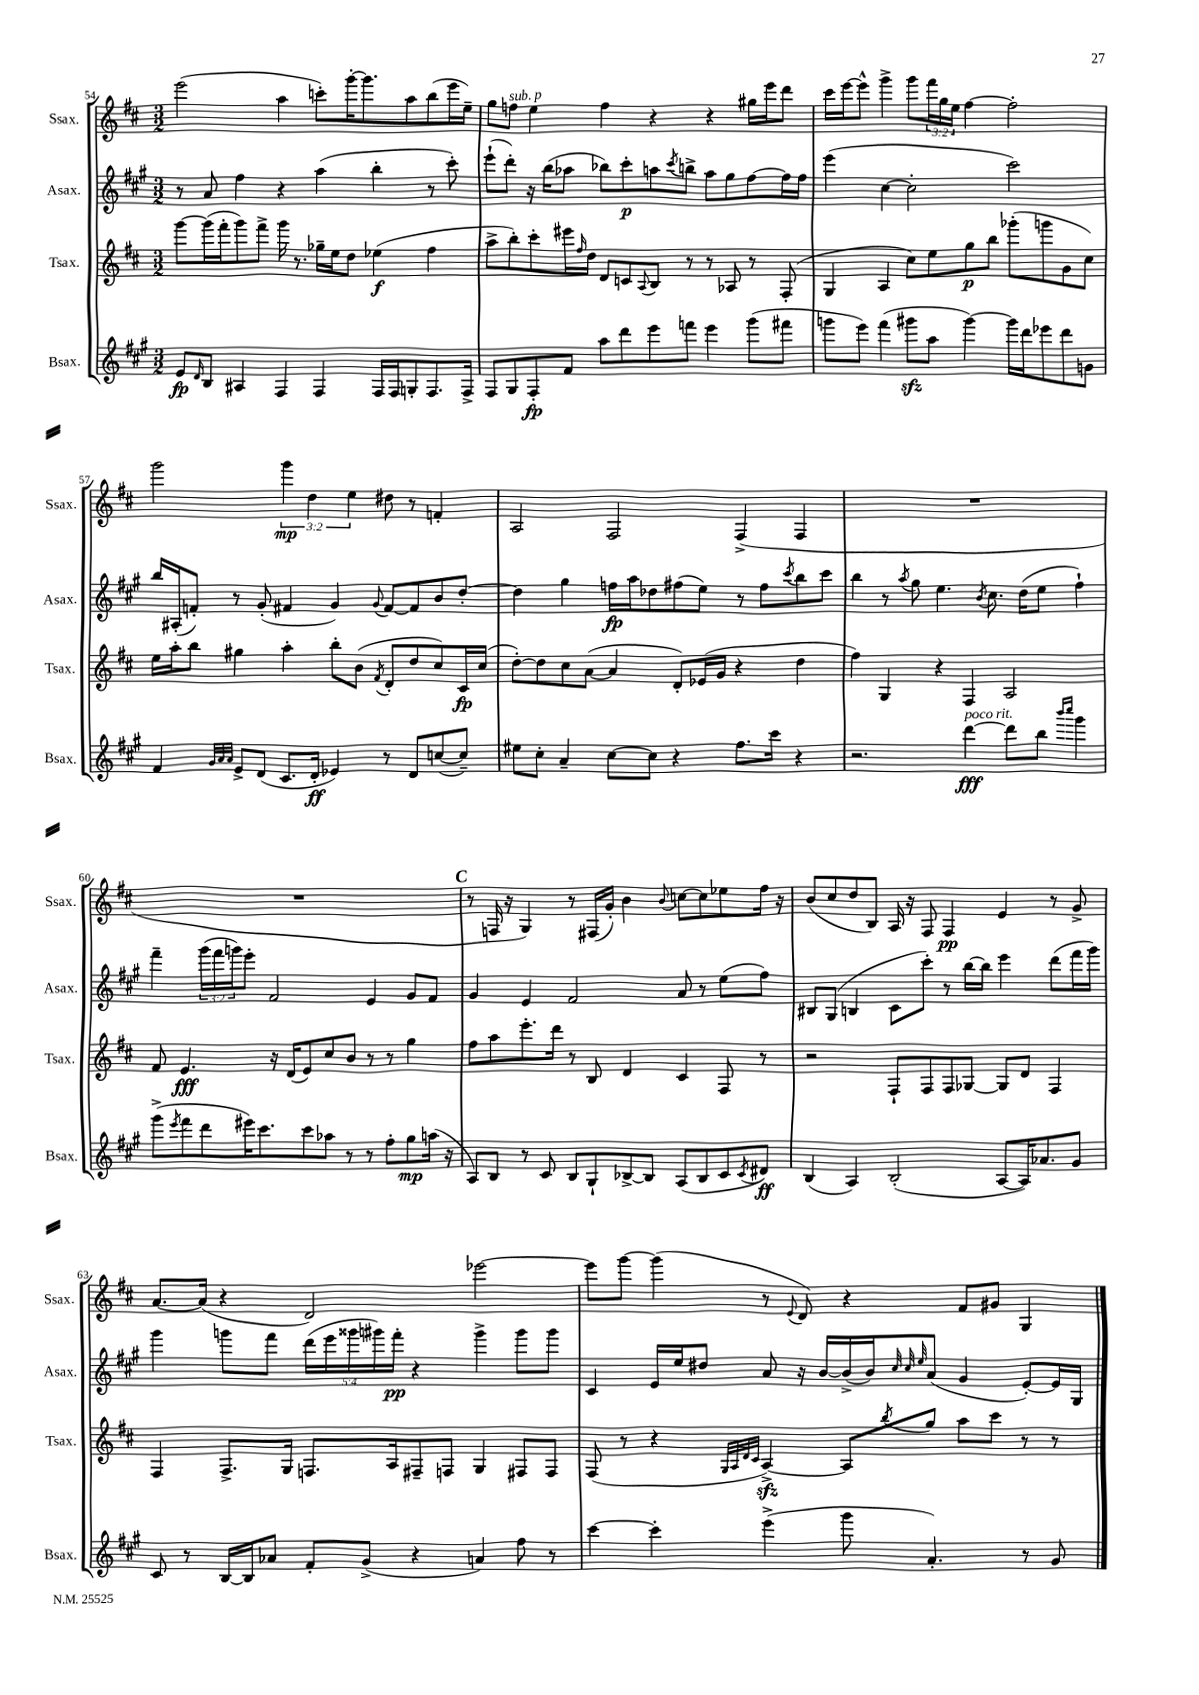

**kern	**kern	**kern	**kern
*staff4	*staff3	*staff2	*staff1
*clefG2	*clefG2	*clefG2	*clefG2
*k[f#c#g#]	*k[f#c#]	*k[f#c#g#]	*k[f#c#]
*M3/2	*M3/2	*M3/2	*M3/2
8e/L	[8ggg\L	8r	(2eee\
16qqd/	.	.	.
8B/J	(16ggg\]L	8a/	.
.	16fff#'\J	.	.
4A#/	8ggg\)	4ff#\	.
.	8fff#^\J	.	.
4F#/	16ggg\	4r	4aa\
.	8.r	.	.
4F#/	16gg-~\LL	(4aa\	8ccc'\L)
.	16ee\J	.	.
.	8dd\J	.	[16ggg'\K
.	.	.	8.ggg\]
16F#/LL	(4ee-\	4bb'\	.
16F#/J	.	.	.
8G'/	.	.	8aa\
8.F#/	4ff#\	8r	(8bb\
.	.	8ccc#'\)	16eee\L
16F#^/Jk	.	.	16ee~\JJ)
=	=	=	=
8F#/L	8aa^\L	(8eee`\L	8gg\L
8G#/	8bb'\)	8ddd'\J)	8ff\J
8F#'/	8ccc#'\	16r	4ee\
.	.	(16bb\LK	.
8f#/J	16eee#\L	8aa-\J	.
.	16qqff#/	.	.
.	16dd\JJ	.	.
8aa\L	8d/L	8bb-\L)	4ff\
8ddd\	8c/	8ccc#'\	.
.	8qqA/	.	.
8eee\	8B/J	8aa\	4r
.	.	8qccc#/	.
8fff\J	8r	8bb^\J	.
4eee\	8r	8aa\L	4r
.	8A-/	8gg#\	.
(8ggg#\L	8r	[8ff#\	16gg#\LL
.	.	.	16eee\J
8fff#\J	(8F#'/	16ff#\]L	8ddd\J
.	.	16ff#\JJ	.
=	=	=	=
8ggg\L	4G/	(4eee\	16ccc#\LL
.	.	.	[16eee\J
8eee\J)	.	.	8eee^^\]J
(4fff#\	4A/	[4cc#\	4ggg^\
8ggg#\L	8cc#\L)	2cc#'\]	8ggg\L
8aa\J	8ee\	.	24fff#\L
.	.	.	24gg\
.	.	.	24ee\JJ
[4ggg#\)	8gg\	.	[4ff#\
.	8bb\J	.	.
16ggg#\]LL	(8ggg-'\L	2ccc#\)	2ff#'\]
16ddd\J	.	.	.
8eee-\	8ggg\	.	.
8ddd\	8g\	.	.
8g\J	8cc#\J)	.	.
=	=	=	=
4f#/	16ee\LL	16bb/LL	2ggg\
.	16aa'\J	(16A#'/J	.
.	8bb\J	8f'/J)	.
32qqg#/LLL	.	.	.
32qqa/	.	.	.
32qqa/JJJ	.	.	.
8e^/L	4gg#\	8r	.
(8d/J	.	(8g#'/	.
8.c#/L	4aa'\	4f#/	6ggg\
.	.	.	6dd\
16d'/Jk	.	.	.
4e-/)	8bb'\L	4g#/)	.
.	.	.	6ee\
.	(8b\J	.	.
.	8qf#/	8qqg#/	.
8r	8d'/L	[8f#/L	8dd#\
8d/L	8dd/	8f#/]	8r
([8cc/	8cc#/)	8b/	4f'/
8cc~/]J)	16c#/L	[8dd'/J	.
.	(16cc#/JJ	.	.
=	=	=	=
8ee#\L	[8dd'\L)	4dd\]	2A/
8cc#'\J	8dd\]	.	.
4a~/	8cc#\	4gg#\	.
.	([8a\J	.	.
[8cc#\L	4a/]	16ff\LL	2F#/
.	.	16aa\J	.
8cc#\]J	.	8dd-\	.
4r	8d'/L)	(8ff#\	.
.	(16e-/L	8ee\J)	.
.	16g/JJ	.	.
8.ff#\L	4r	8r	(4F#^/
.	.	8ff#\L	.
16ccc#\Jk	.	.	.
.	.	8qccc#/	.
4r	4dd\	8bb\	4F#/
.	.	8ccc#\J	.
=	=	=	=
2.r	4ff#\)	4bb\	1.r
.	4G/	8r	.
.	.	8qaa/	.
.	.	8gg#\	.
.	4r	4.ee\	.
[4ddd\	4F#/	.	.
.	.	8qb/	.
.	.	8.cc#\	.
8ddd\]L	2A/	.	.
.	.	(16dd\LK	.
8bb\J	.	8ee\J	.
16qqbbb/LL	.	.	.
16qqcccc#/JJ	.	.	.
4ggg#\	.	4ff#`\)	.
=	=	=	=
(8ggg#^\L	8f#/	4fff#~\	1.r
8qeee/	.	.	.
8fff#\	4.e/	.	.
8ddd\	.	(24ggg#\LL	.
.	.	24fff#\	.
.	.	24ggg\J)	.
16eee#\K)	.	8eee'\J	.
8.ccc#\	.	.	.
.	16r	2f#/	.
.	(16d/LK	.	.
8ccc#\	8e/)	.	.
8aa-\J	8cc#/	.	.
8r	8b/J	.	.
8r	8r	4e/	.
8ff#'\L	8r	.	.
8gg#\	4gg\	8g#/L	.
(16aa\Jk	.	8f#/J	.
16r	.	.	.
=	=	=	=
8A/L)	8ff#\L	4g#/	8r
8B/J	8aa\	.	16F/
.	.	.	16r
8r	8.eee'\	4e/	4G/)
8c#/	.	.	.
.	16ddd\Jk	.	.
8B/L	8r	2f#/	8r
8G#`/	8B/	.	(16F#/LL
.	.	.	16g'/JJ)
[8B-^/	4d/	.	4b\
8B-/]J	.	.	.
.	.	.	8qqb/
(8A/L	4c#/	8a/	[8cc\L
8B-/	.	8r	8cc\]
8c#/	8F#/	(8ee\L	8ee-\
8qc#/	.	.	.
8d#/J)	8r	8ff#\J)	16ff#\Jk
.	.	.	16r
=	=	=	=
(4B/	2r	8B#/L	(8b/L
.	.	(8G#/J	8cc#/
4A/)	.	4B/	8dd/
.	.	.	8B/J)
(2B'/	8F#`/L	8c#\L	16A/
.	.	.	16r
.	8F#/	8ccc#'\J)	8F#/
.	8F#/	8r	4F#/
.	[8G-/J	[16bb\LL	.
.	.	16bb\]JJ	.
[8A/L	8G-/]L	4eee\	4e/
16A/]K)	8d/J	.	.
8.a-/	.	.	.
.	4F#/	(8ddd\L	8r
8g#/J	.	16fff#\L	8g^/
.	.	16ggg#\JJ)	.
=	=	=	=
8c#/	4F#/	4ggg#\	[8.a/L
8r	.	.	.
.	.	.	(16a/]Jk
[16B/LL	8.F#^/L	8ggg\L	4r
16B/]J	.	.	.
8a-/J	.	8fff#\J	.
.	16G/Jk	.	.
8f#'/L	8.F/L	(20ddd\LL	2d/)
.	.	20eee\	.
.	.	20ggg##\	.
(8g#^/J	.	.	.
.	.	20ggg#\)	.
.	16A/k	.	.
.	.	20fff#'\JJ	.
4r	8F#~/	4r	.
.	8F/J	.	.
4a/)	4G/	4ggg#^\	[2eee-\
8ff#\	8F#/L	8ggg#\L	.
8r	8F#/J	8ggg#\J	.
=	=	=	=
[4ccc#\	(8F#/	4c#/	8eee-\]L
.	8r	.	[8ggg\J
4ccc#'\]	4r	16e/LL	(4ggg\]
.	.	16ee/J	.
.	.	8dd#/J	.
.	32qqG/LLL	.	.
.	32qqA/	.	.
.	32qqd/	.	.
.	32qqc#/JJJ	.	.
(4eee^\	[4A^/)	8a/	8r
.	.	.	8qqe/
.	.	16r	8d/)
.	.	[16b/LL	.
8ggg#\	8A/]L	(16b^/]	4r
.	.	16b/J)	.
.	.	32qqcc#/	.
.	.	32qqcc#/	.
.	8qbb/	32qqee/	.
4.a'/)	8gg/J	(8a/J	.
.	8aa\L	4g#/	8f#/L
.	8ccc#\J	.	8g#/J
8r	8r	[8e'/L)	4G/
8g#/	8r	16e/]L	.
.	.	16G#/JJ	.
==	==	==	==
*-	*-	*-	*-
